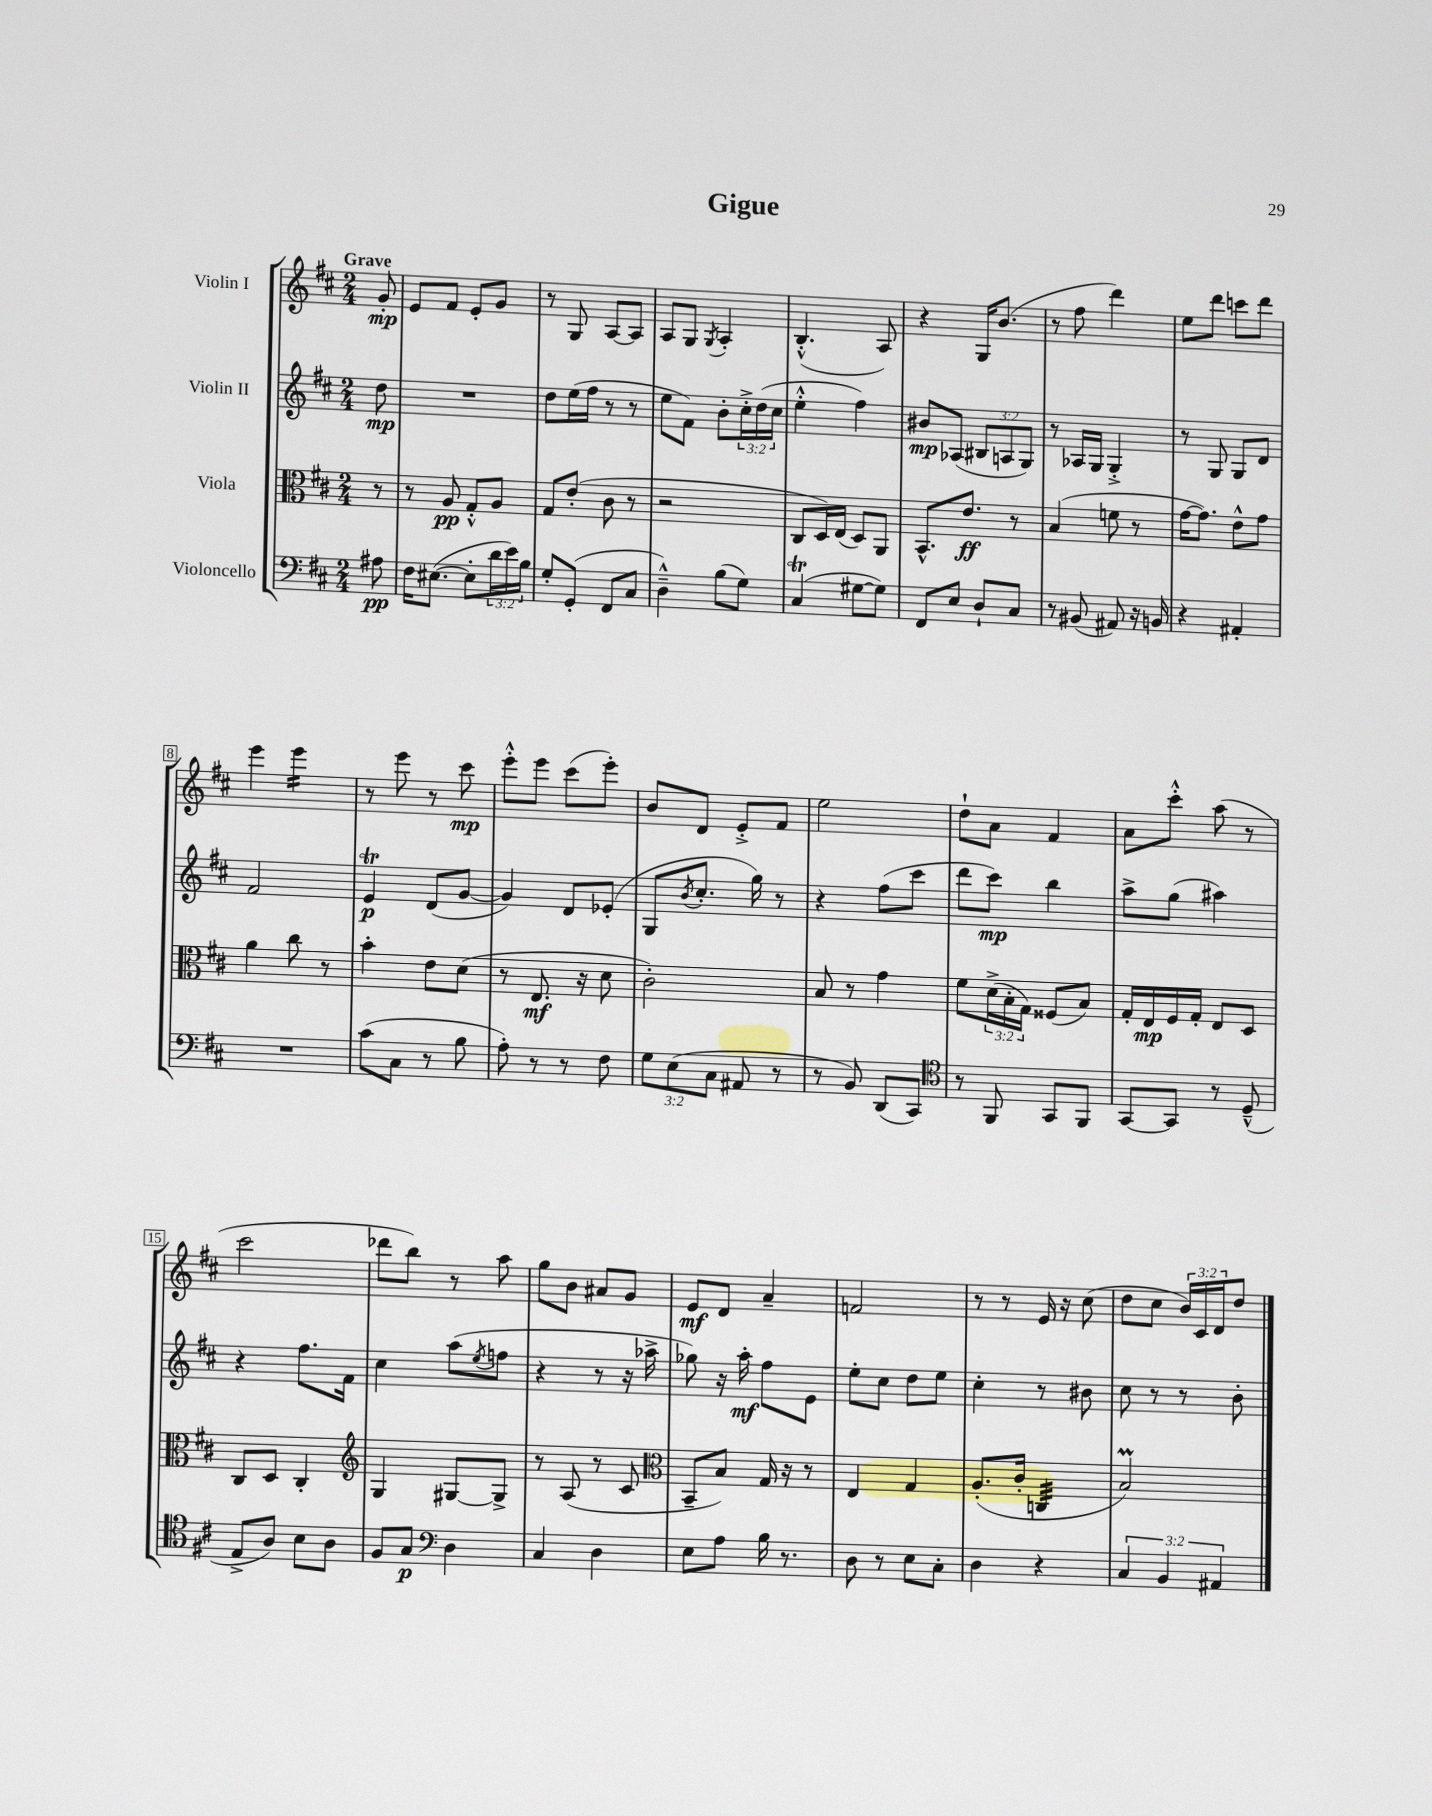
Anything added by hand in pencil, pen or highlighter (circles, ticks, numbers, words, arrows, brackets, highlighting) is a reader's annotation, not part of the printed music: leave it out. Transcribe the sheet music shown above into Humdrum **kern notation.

**kern	**kern	**kern	**kern
*staff4	*staff3	*staff2	*staff1
*clefF4	*clefC3	*clefG2	*clefG2
*k[f#c#]	*k[f#c#]	*k[f#c#]	*k[f#c#]
*M2/4	*M2/4	*M2/4	*M2/4
8A#\	8r	8dd\	8g'/
=	=	=	=
16F#\LK	8r	2r	8e/L
([8.E#\J	.	.	.
.	8A/	.	8f#/J
8E#'\]L	8G'^^/L	.	8e'/L
24d\L	8A/J	.	8g/J
24e\)	.	.	.
24B\JJ	.	.	.
=	=	=	=
8G'/L	8G/L	8dd\L	8r
(8GG'/J	(8e'/J	(16ee\L	8G/
.	.	16ff#\JJ	.
8FF#/L	8c#\	8r	[8A/L
8C#/J	8r	8r	8A/]J
=	=	=	=
4D~^^\)	2r	8ee\L	8A/L
.	.	8f#\J)	8G/J
.	.	.	8qG/
(8B\L	.	8b'\L	4A'/
8G\J)	.	24cc#'^\L	.
.	.	(24dd\	.
.	.	24cc#\JJ	.
=	=	=	=
(4C#/	8C#/L	4ee'^^\	(4.B'^^/
.	16D/L)	.	.
.	(16E/JJ	.	.
[8G#\L	8D/L)	4ff#\)	.
8G#\]J)	8AA/J	.	8A/)
=	=	=	=
8FF#/L	8.BB^^/L	8b#/L	4r
8E/J	.	(8A-/J	.
.	8.e/J	.	.
8D`/L	.	12B#/L	16G/LK
.	.	.	(8.b/J
.	.	12A/	.
8C#/J	8r	.	.
.	.	12G/J)	.
=	=	=	=
8r	(4B/	8r	8r
(8BB#/	.	16A-/LL	8ff#\
.	.	16G/JJ	.
8AA#/)	8f\	4G'^/	4ddd\)
16r	8r	.	.
16BB/	.	.	.
=	=	=	=
4r	[16g\LK	8r	8ee\L
.	8.g\]J)	.	.
.	.	8G/	8ddd\J
4AA#'/	8e^^\L	8G/L	8ccc\L
.	8g\J	8d/J	8ddd\J
=	=	=	=
2r	4a\	2f#/	4eee\
.	8cc#\	.	4eee\
.	8r	.	.
=	=	=	=
(8c#\L	4b'\	4e/	8r
8C#\J	.	.	8eee\
8r	8e\L	(8d/L	8r
8B\	(8d\J	[8g/J	8ccc#\
=	=	=	=
8A'\)	8r	4g/])	8eee'^^\L
8r	8.E/	.	8eee\J
8r	.	8d/L	(8ccc#\L
.	16r	.	.
8F#\	8d\	(8e-'/J	8eee'\J)
=	=	=	=
12G\L	2c#'\)	8G/L	8b/L
(12E\	.	.	.
.	.	8qb/	.
.	.	8.cc#'/J	8d/J
12C#\J	.	.	.
8AA#/	.	.	8e'^/L
.	.	16gg\)	.
8r	.	8r	8f#/J
=	=	=	=
8r	8B/	4r	2ee\
8BB/)	8r	.	.
(8DD/L	4g\	(8ff#\L	.
8CC#/J)	.	8ccc#\J	.
=	=	=	=
*clefC4	*	*	*
8r	8f#\L	8ddd\L	8dd`\L
8FF#/	(24d^\L	8ccc#\J)	8a\J
.	24B'\	.	.
.	24G\JJ)	.	.
8GG/L	(8F##/L	4bb\	4f#/
8FF#/J	8B/J)	.	.
=	=	=	=
[8GG/L	16G'/LL	8aa^\L	8a\L
.	16E/	.	.
8GG/]J	16F#/	(8gg\J	8ccc#'^^\J
.	16G'/JJ	.	.
8r	8E/L	4aa#\)	(8aa\
(8D~^^/	8D/J	.	8r
=	=	=	=
8E^/L	8C#/L	4r	2ccc#\
8A/J)	8D/J	.	.
8B\L	4C#'/	8.ff#\L	.
8A\J	.	.	.
.	.	16f#\Jk	.
=	=	=	=
*	*clefG2	*	*
8F#/L	4G/	4cc#\	8ddd-\L
8G/J	.	.	8bb\J)
*clefF4	*	*	*
4D\	[8G#/L	(8aa\L	8r
.	.	8qee/	.
.	8G#^/]J	8ff\J	8aa\
=	=	=	=
4C#/	8r	4r	8gg\L
.	(8A/	.	8b\J
4D\	8r	8r	8a#/L
.	8c#/	16r	8g/J
.	.	16aa-^\	.
=	=	=	=
*	*clefC3	*	*
8E\L	8BB~/L	8gg-\)	8e/L
8A\J	8B/J)	16r	8d/J
.	.	16aa'\	.
16B\	16G/	8ff#\L	4a~/
8.r	16r	.	.
.	8r	8e\J	.
=	=	=	=
8D\	4E/	8ee'\L	2f/
8r	.	8cc#\J	.
8E\L	4G/	8dd\L	.
8C#'\J	.	8ee\J	.
=	=	=	=
4D\	(8.A'/L	4cc#'\	8r
.	.	.	8r
.	16c#'/Jk	.	.
4r	4C/	8r	16e/
.	.	.	16r
.	.	8b#\	(8cc#\
=	=	=	=
6C#/	2B/)	8cc#\	8dd\L
.	.	8r	8cc#\J
6BB/	.	.	.
.	.	8r	24b/LL)
.	.	.	24c#/
6AA#/	.	.	24d/J
.	.	8b'\	8dd/J
==	==	==	==
*-	*-	*-	*-
